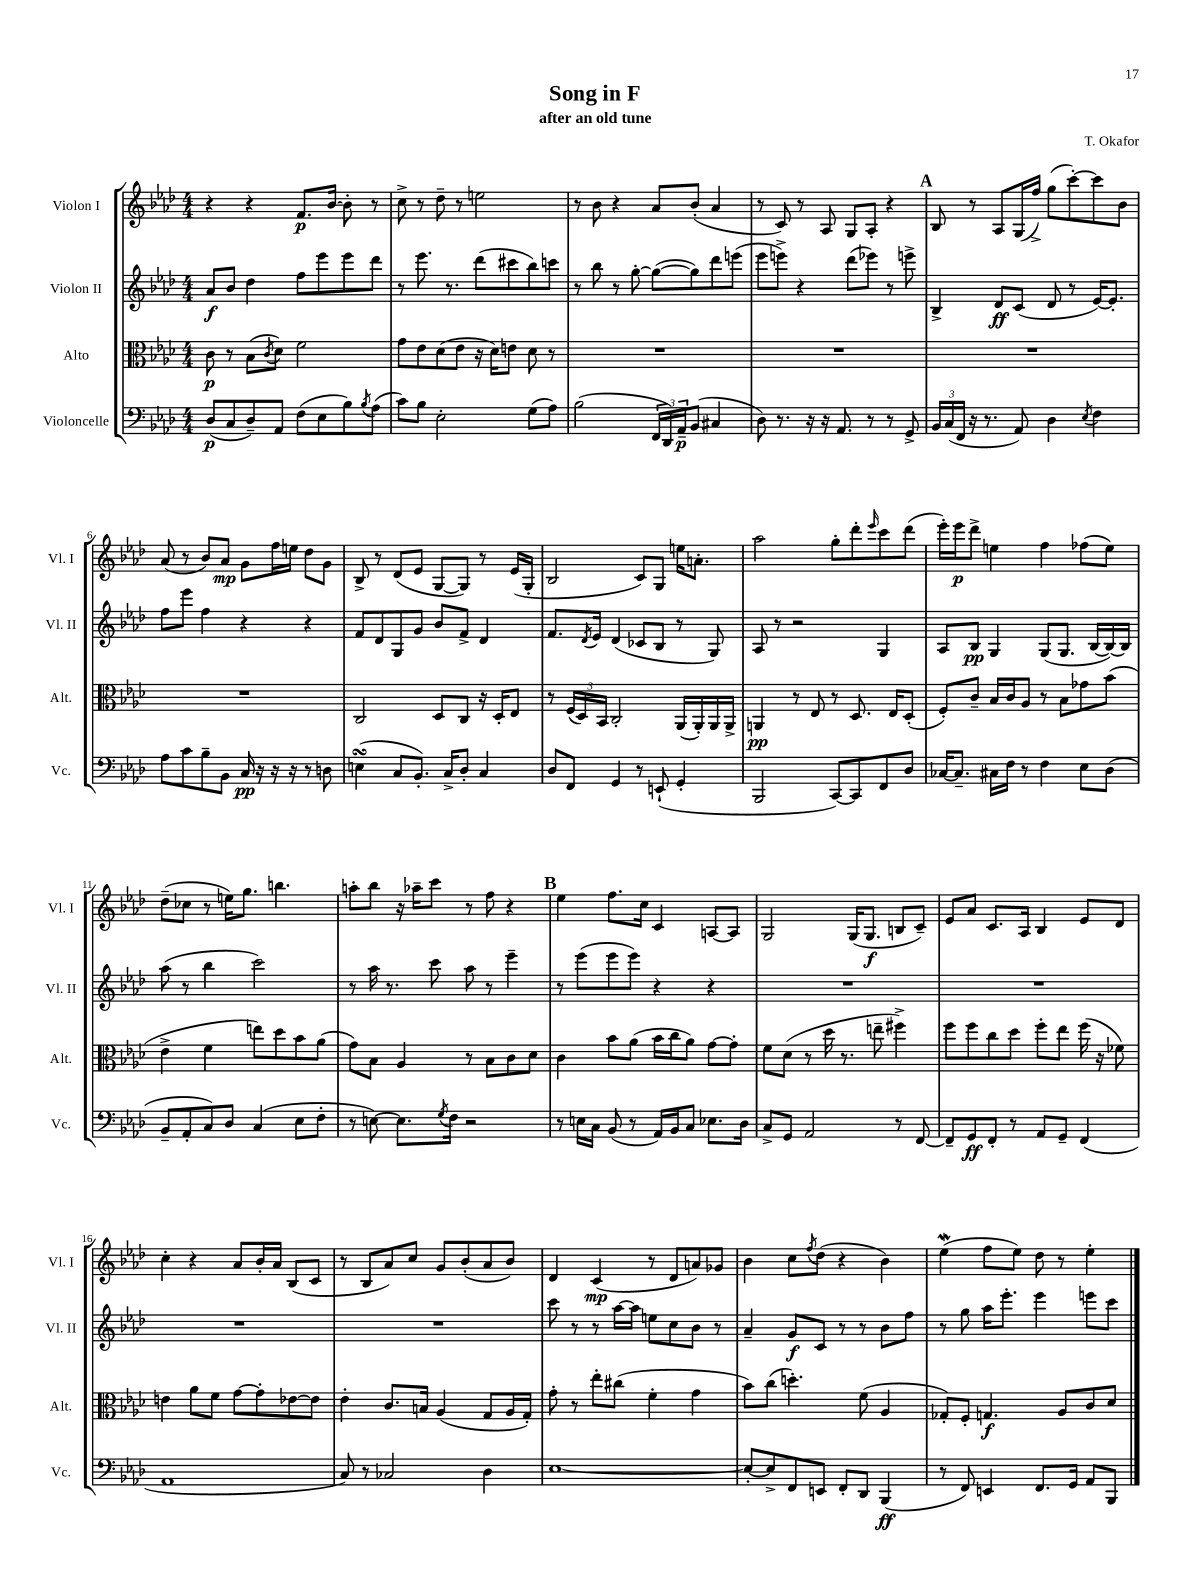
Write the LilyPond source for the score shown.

\header { title = "Song in F" composer = "T. Okafor" subtitle = "after an old tune" }
<<
\new StaffGroup <<
\new Staff = "s0" \with { instrumentName = "Violon I" shortInstrumentName = "Vl. I" } {
    \clef treble \key aes \major \numericTimeSignature \time 4/4
    r4 r4 f'8.\p bes'16~ bes'8-. r8 |
    c''8-> r8 des''8-- r8 e''2 |
    r8 bes'8 r4 aes'8 bes'8-.( aes'4 |
    r8 c'8) r8 aes8 g8 aes8-. r4 |
    \mark \markup { \bold "A" } bes8 r8 aes8 g16( f''16->) g''8( c'''8~-.) c'''8 bes'8 |
    aes'8( r8 bes'8) aes'8\mp g'8 f''16 e''16 des''8 g'8 |
    bes8-> r8 des'8( ees'8 g8~ g8) r8 ees'16( g16-. |
    bes2 c'8) g8 e''16 a'8.-. |
    aes''2 g''8-. des'''8-. \grace { ees'''16 } c'''8 des'''8( |
    ees'''16-.) ees'''16\p des'''8-> e''4 f''4 fes''8( e''8) |
    des''8--( ces''8 r8 e''16) g''8. b''4. |
    a''8-. bes''8 r16 aes''16-- c'''8 r8 f''8 r4 |
    \mark \markup { \bold "B" } ees''4 f''8. c''16 c'4 a8~ a8 |
    g2 g16( g8.\f b8 c'8--) |
    ees'8 aes'8 c'8. aes16 bes4 ees'8 des'8 |
    c''4-. r4 aes'8 bes'16-. aes'16 bes8( c'8 |
    r8 bes8 aes'8) c''8 g'8 bes'8-.( aes'8 bes'8) |
    des'4 c'4\mp( r8 des'8 a'8) ges'8 |
    bes'4 c''8 \acciaccatura { f''8 } des''8( r4 bes'4) |
    ees''4\mordent( f''8 ees''8) des''8 r8 ees''4-. \bar "|." |
}
\new Staff = "s1" \with { instrumentName = "Violon II" shortInstrumentName = "Vl. II" } {
    \clef treble \key aes \major \numericTimeSignature \time 4/4
    aes'8\f bes'8 des''4 f''8 ees'''8 ees'''8 des'''8 |
    r8 ees'''8. r8. des'''8( cis'''8 bes''8) c'''8 |
    r8 bes''8 r8 g''8~-. g''8~( g''8) des'''8 e'''8( |
    ees'''8 e'''8->) r4 des'''8( ees'''8) r8 e'''8-> |
    \mark \markup { \bold "A" } bes4-> des'8\ff c'8( des'8 r8 ees'16~) ees'8.-. |
    f''8 ees'''8 f''4 r4 r4 |
    f'8 des'8 g8 g'8 bes'8 f'8-> des'4 |
    f'8. \acciaccatura { des'8 } ees'16 des'4( ces'8 bes8 r8 g8) |
    aes8 r8 r2 g4 |
    aes8 bes8\pp g4 g8( g8. bes16~ bes16~) bes16 |
    aes''8( r8 bes''4 c'''2) |
    r8 aes''16 r8. c'''8 aes''8 r8 ees'''4-- |
    \mark \markup { \bold "B" } r8 ees'''8( ees'''8 ees'''8) r4 r4 |
    R1 |
    R1 |
    R1 |
    R1 |
    c'''8 r8 r8 aes''16~ aes''16 e''8 c''8 bes'8 r8 |
    aes'4-- g'8\f c'8 r8 r8 bes'8 f''8 |
    r8 g''8 aes''16 ees'''8.-. ees'''4 e'''8 c'''8 \bar "|." |
}
\new Staff = "s2" \with { instrumentName = "Alto" shortInstrumentName = "Alt." } {
    \clef alto \key aes \major \numericTimeSignature \time 4/4
    c'8\p r8 bes8( \acciaccatura { c'8 } des'8) f'2 |
    g'8 ees'8 des'8( ees'8 r16 des'16) e'8 des'8 r8 |
    R1 |
    R1 |
    \mark \markup { \bold "A" } R1 |
    R1 |
    c2 des8 c8 r16 des16-. ees8 |
    r8 \tuplet 3/2 { f16( des16) bes,16 } c2-. aes,16( aes,16-.) aes,16 aes,16-> |
    a,4\pp r8 ees8 r8 des8. ees16 des8-.( |
    f8-.) c'8-- bes16 c'16 aes8 r8 bes8 ges'8 bes'8( |
    ees'4-> f'4 e''8) des''8 bes'8 aes'8( |
    g'8) bes8 aes4 r8 bes8 c'8 des'8 |
    \mark \markup { \bold "B" } c'4 bes'8 aes'8( bes'16 c''16 aes'8) g'8~ g'8-. |
    f'8 des'8( r8 des''16 r8. e''8-- fis''4->) |
    f''8 f''8 c''8 des''8 f''8-. ees''8 f''16( r16 fes'8) |
    e'4 aes'8 f'8 g'8~ g'8-. ees'8~ ees'8 |
    ees'4-. c'8. b16 aes4( g8 aes16 g16-.) |
    g'8-. r8 ees''8-. cis''8( f'4-. g'4 |
    bes'8) c''8( d''4.-.) f'8( aes4 |
    ges8-.) f8-. g4.\f aes8 c'8 des'8 \bar "|." |
}
\new Staff = "s3" \with { instrumentName = "Violoncelle" shortInstrumentName = "Vc." } {
    \clef bass \key aes \major \numericTimeSignature \time 4/4
    des8\p( c8 des8--) aes,8 f8( ees8 bes8) \acciaccatura { bes8 } aes8( |
    c'8) bes8 ees2-. g8( aes8) |
    bes2( \tuplet 3/2 { f,16 des,16) aes,16--\p } bes,8( cis4 |
    des8) r8. r16 r16 aes,8. r8 r8 g,8-> |
    \mark \markup { \bold "A" } \tuplet 3/2 { bes,16 c16( f,16 } r16 r8. aes,8) des4 \acciaccatura { ees8 } f4 |
    aes8 c'8 bes8-- bes,8 c16\pp r16 r16 r16 r8 d8 |
    e4\turn( c8 bes,8.-.) c16-> des8-. c4 |
    des8 f,8 g,4 r8 e,8-!( g,4-. |
    bes,,2 c,8~) c,8 f,8 des8 |
    ces16~ ces8.-- cis16 f16 r8 f4 ees8 des8( |
    bes,8-- aes,8-. c8) des8 c4( ees8 f8-. |
    r8 e8~) e8. \acciaccatura { g8 } f16 r2 |
    \mark \markup { \bold "B" } r8 e16 c16 bes,8( r8 aes,16) bes,16 c8 ees8. des16 |
    c8-> g,8 aes,2 r8 f,8~ |
    f,8-- g,8\ff f,8-. r8 aes,8 g,8-- f,4( |
    aes,1 |
    c8) r8 ces2 des4 |
    ees1~ |
    ees8~-. ees8-> f,8 e,8 f,8-. des,8 bes,,4\ff( |
    r8 f,8) e,4 f,8. g,16 aes,8 bes,,8 \bar "|." |
}
>>
>>
